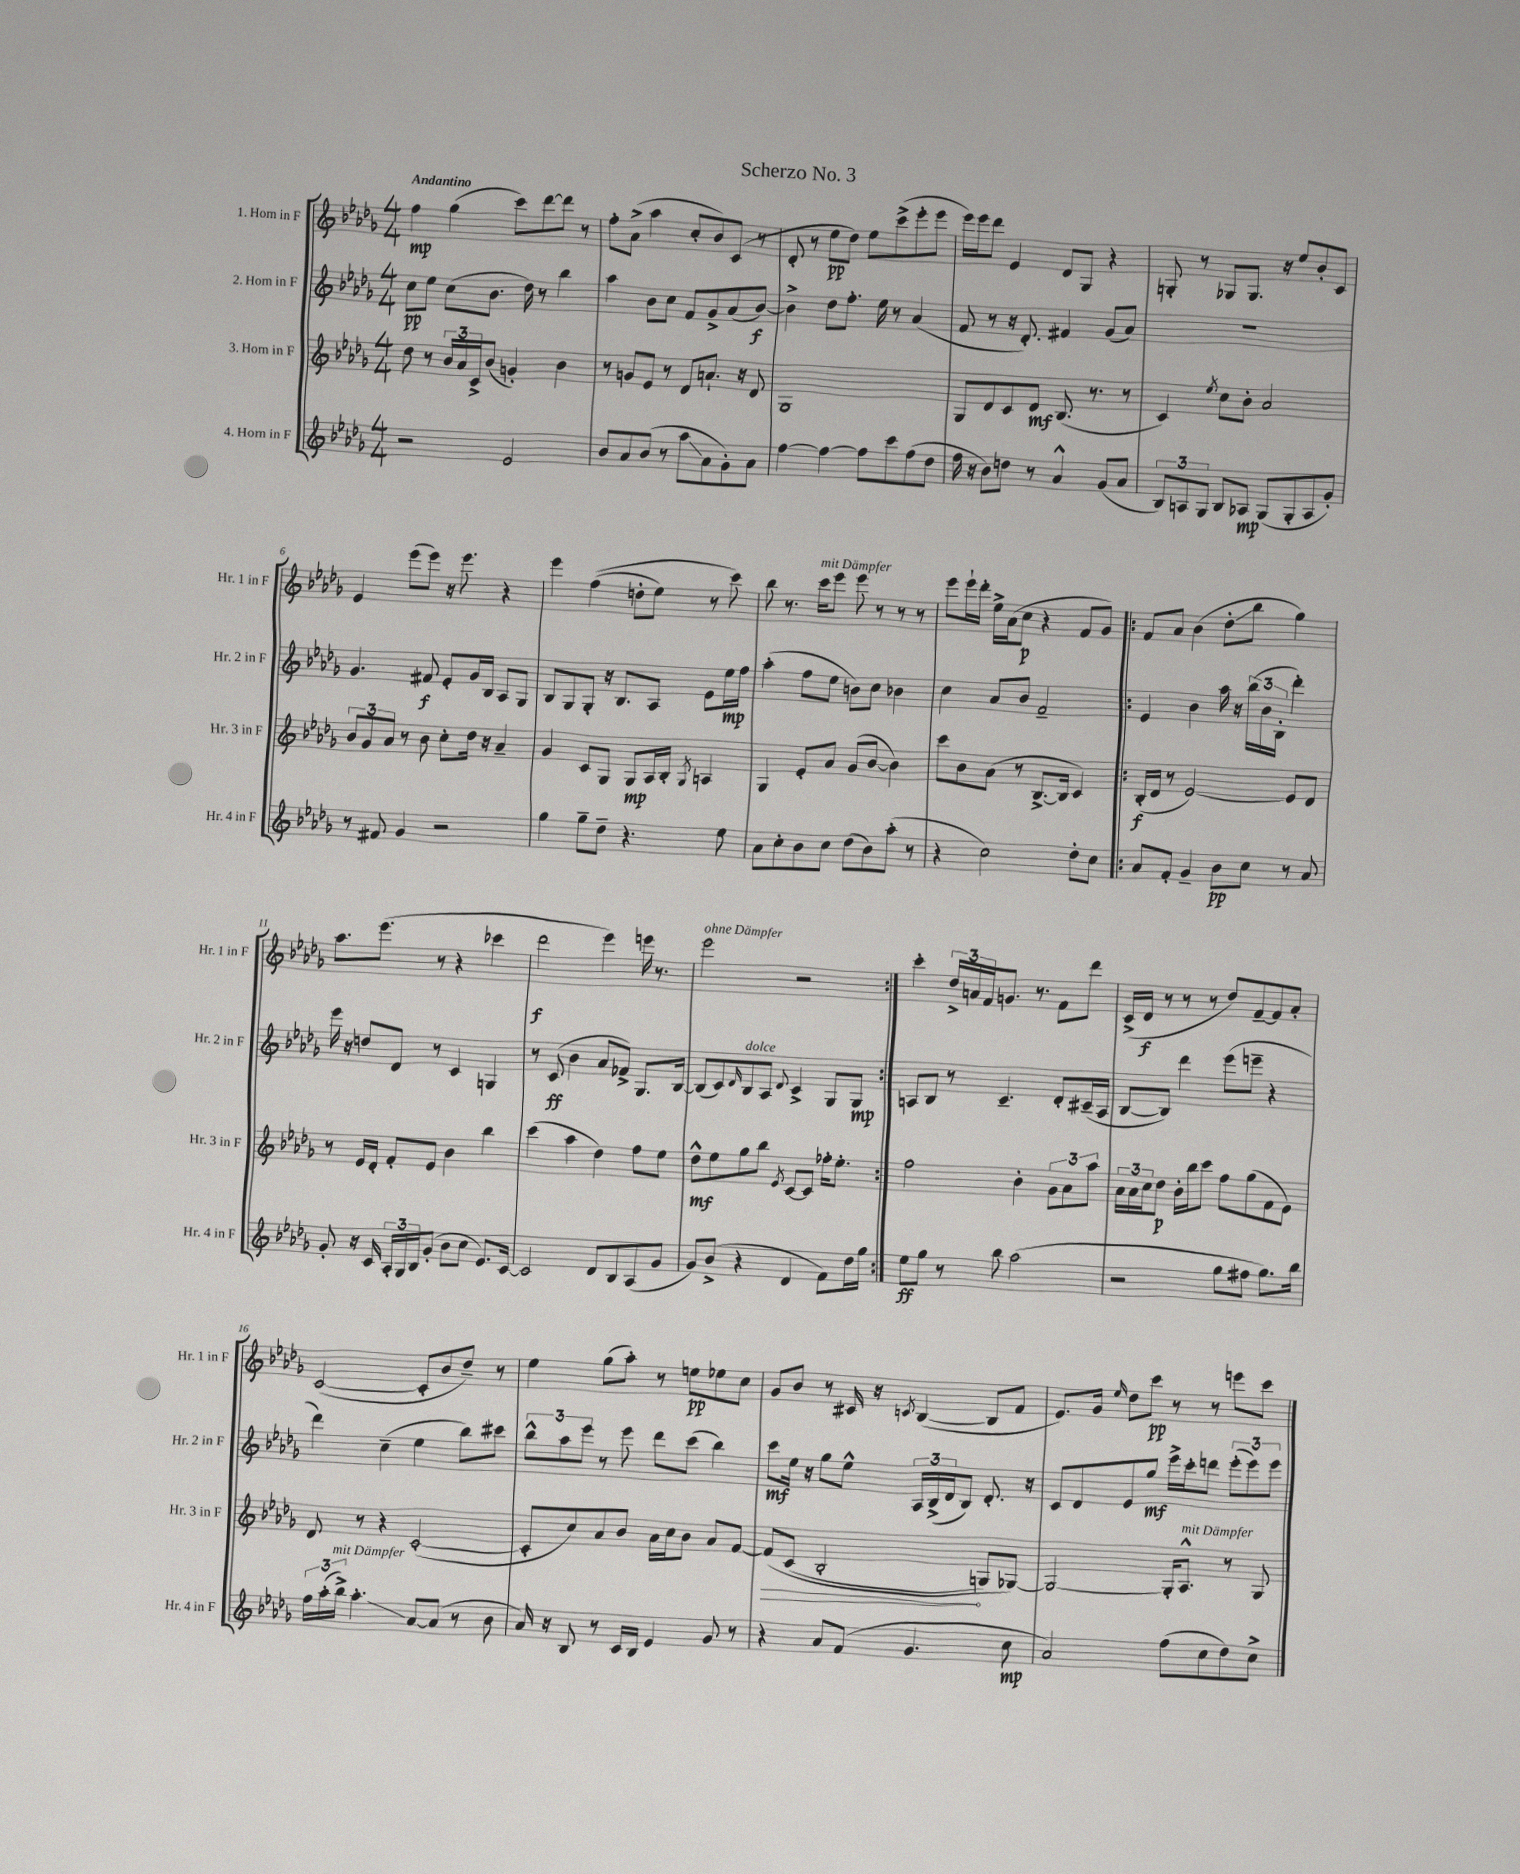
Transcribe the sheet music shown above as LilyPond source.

\header { title = "Scherzo No. 3" }
<<
\new StaffGroup <<
\new Staff = "s0" \with { instrumentName = "1. Horn in F" shortInstrumentName = "Hr. 1 in F" } {
    \clef treble \key des \major \numericTimeSignature \time 4/4 \tempo "Andantino"
    f''4\mp ges''4( c'''8) des'''8~ des'''8 r8 |
    f''8-. aes'8->( aes''4 c''8-. bes'8) c'8( r8 |
    des'8-. r8 ees''8\pp des''8) ees''8 c'''8->( ees'''8-. ees'''8 |
    ees'''16) ees'''16 des'''8 ees'4 des'8 ges8 r4 |
    g8-. r8 ges8 ges8. r16 ees''8 bes'8-. c'8 |
    ees'4 ees'''8( ees'''8) r16 ees'''8. r4 |
    ees'''4 f''4(\( d''8-. ees''8) r8 c'''8\) |
    bes''8 r8. c'''16^\markup { \italic "mit Dämpfer" } ees'''8 ees'''8 r8 r8 r8 |
    ees'''8 ees'''16-! des'''16-. ees''16-> aes'16( c''8\p r4 f'8 ges'8) |
    \repeat volta 2 { f'8 aes'8 bes'4( des''8-.\glissando bes''8 ges''4) |
    aes''8. ees'''8.( r8 r4 ces'''4 |
    des'''2\f ees'''4) e'''16 r8. |
    ees'''2^\markup { \italic "ohne Dämpfer" } r2 | }
    c'''4-. \tuplet 3/2 { des''16-> a'16 f'16 } g'8. r8. f'8 des'''8 |
    c'16->( des'16\f r8 r8 r8 des''8) f'8~-- f'8 aes'8-. |
    c'2~( c'8-. bes'8 des''8--) r8 |
    ees''4 ges''8( aes''8-.) r8 e''8\pp ees''8 c''8 |
    ges'8 bes'8 r8 cis'16 r16 \acciaccatura { c'8 } bes4~( bes8 f'8 |
    ees'8.) ges'16 \grace { ees''16 } des''8 c'''8\pp r8 r8 e'''8 c'''8 \bar "|." |
}
\new Staff = "s1" \with { instrumentName = "2. Horn in F" shortInstrumentName = "Hr. 2 in F" } {
    \clef treble \key des \major \numericTimeSignature \time 4/4
    c''8\pp ees''8 c''8( bes'8. des''16) r8 bes''4 |
    aes''4 bes'8 c''8 f'8 ges'8-> aes'8( bes'8~\f) |
    bes'4-> des''8 f''8.-. ees''16 r8 aes'4( |
    f'8 r8 r16 des'8.-.) fis'4 ges'8( aes'8) |
    R1 |
    ges'4. fis'8\f ees'8-. ges'16 bes16 aes8 ges8 |
    bes8 ges8 ges8-. r16 bes8. aes8 ees'8 ees''16\mp f''16 |
    aes''4-.( f''8 ees''8 b'8) c''8 bes'4 |
    c''4 aes'8 bes'8 f'2-- |
    \repeat volta 2 { ees'4 bes'4 aes''16 r16 \tuplet 3/2 { bes''16( bes'16 bes16-. } des'''4-.) |
    ees'''16 r16 d''8 des'8 r8 c'4 g4 |
    r8 c'8\ff( bes'4 aes'8 fes'8->) ges8. bes16~ |
    bes8( c'8) \grace { des'16 } bes8^\markup { \italic "dolce" } aes8 \appoggiatura { des'8 } c'4-> ges8 ges8\mp | }
    a8 bes8 r8 c'4.-- des'8-. cis'16--( a16 |
    bes8~ bes8) des'''4 ees'''8( e'''8-- r4 |
    des'''4) c''4--( ees''4 bes''8) cis'''8 |
    \tuplet 3/2 { bes''8-^ aes''8 ees'''8 } r8 ees'''8 des'''8 c'''8( bes''4) |
    c'''8\mf ees''16 r16 ges''8 ees''8-^ \tuplet 3/2 { aes16 bes16->( des'16 } bes8) des'8.-. r16 |
    c'8 des'8 ees'8 ges''8\mf ees'''16-> c'''16-. d'''8 \tuplet 3/2 { ees'''8-.( ees'''8) ees'''8 } \bar "|." |
}
\new Staff = "s2" \with { instrumentName = "3. Horn in F" shortInstrumentName = "Hr. 3 in F" } {
    \clef treble \key des \major \numericTimeSignature \time 4/4
    des''8 r8 \tuplet 3/2 { bes'16 aes'16 c'16-> } bes'8( g'4-.) bes'4 |
    r8 g'8 ees'8 r8 \once \override Glissando.style = #'zigzag des'8\glissando a'8.-! r16 des'8 |
    ges1 |
    ges8 des'8 c'8 des'8\mf bes8.( r8. r8 |
    c'4) \acciaccatura { ees''8 } c''8 bes'8-. aes'2 |
    \tuplet 3/2 { bes'8 ges'8 aes'8 } r8 bes'8 c''8-. des''16 r16 aes'4-- |
    ges'4 c'8 ges8 ges8\mp aes16 bes16-. \acciaccatura { ges8 } a4 |
    ges4 ees'8-. aes'8 ges'8( bes'8~ bes'4) |
    c'''8 bes'8 aes'8( r8 bes8.~-> bes16 c'4) |
    \repeat volta 2 { bes16-.\f( des'16 r8 ees'2~) ees'8 des'8 |
    r8 ees'16 des'16-. f'8-. ees'8 bes'4 bes''4 |
    c'''4( aes''4 des''4) f''8 ees''8 |
    des''8-^\mf ees''8 ges''8 bes''8 \acciaccatura { ees'8 } c'8~ c'8 fes''16-. ees''8.-. | }
    f''2 bes'4-. \tuplet 3/2 { ges'8 aes'8 aes''8 } |
    \tuplet 3/2 { aes'16 aes'16 c''16 } des''8\p bes'16-. bes''16 c'''8 f''8 ges''8( f'8 ees'8) |
    des'8 r8 r4 c'2~-.( |
    c'8-. c''8) aes'8 bes'8 aes'16 c''16 bes'8 aes'8 f'8~ |
    \once \override Hairpin.circled-tip = ##t f'8\>\( c'8( bes2-.\! g8) ges8~\) |
    ges2~ ges16-. aes8.-^^\markup { \italic "mit Dämpfer" } r8 ges8 \bar "|." |
}
\new Staff = "s3" \with { instrumentName = "4. Horn in F" shortInstrumentName = "Hr. 4 in F" } {
    \clef treble \key des \major \numericTimeSignature \time 4/4
    r2 ees'2 |
    bes'8 aes'8 bes'8( r8 aes''8\glissando aes'8 ges'8-.) aes'8 |
    f''4~ f''4~ f''8 c'''8 f''8( des''8 |
    f''16 r16 bes'8) d''8 r8 aes'4-^ ges'8( aes'8 |
    \tuplet 3/2 { bes8) a8 ges8 } bes8 aes8\mp ges8( ges8-. aes8 ges'8-.) |
    r8 fis'8 ges'4 r2 |
    ges''4 ges''8-- des''8-- r4. ees''8 |
    aes'8 c''8-. bes'8 c''8 des''8( bes'8) aes''8-.( r8 |
    r4 c''2) des''8-. c''8 |
    \repeat volta 2 { aes'8 f'8-. ges'4-- bes'8\pp c''8 r8 aes'8 |
    ges'8-. r16 c'16 \tuplet 3/2 { aes16-. ges16 bes16 } ges'8-.( bes'8 c''8 ees'8.) c'16~ |
    c'2 des'8 bes8 aes8( ges'8 |
    ges'8) bes'8->( r4 des'4 f'8) des''16 ges''16 | }
    ees''8\ff ges''8 r8 bes''8 aes''2( |
    r2 ges''8 fis''8 ges''8.) bes''16 |
    \tuplet 3/2 { f''16 aes''16-.( bes''16->^\markup { \italic "mit Dämpfer" }) } aes''4.-.\glissando aes'8~ aes'8( r8 bes'8 |
    aes'16) r16 bes8 r8 c'16 bes16 ees'4 ges'8 r8 |
    r4 aes'8 f'8( ges'4. c''8\mp |
    aes'2) f''8( c''8 des''8) c''8-> \bar "|." |
}
>>
>>
